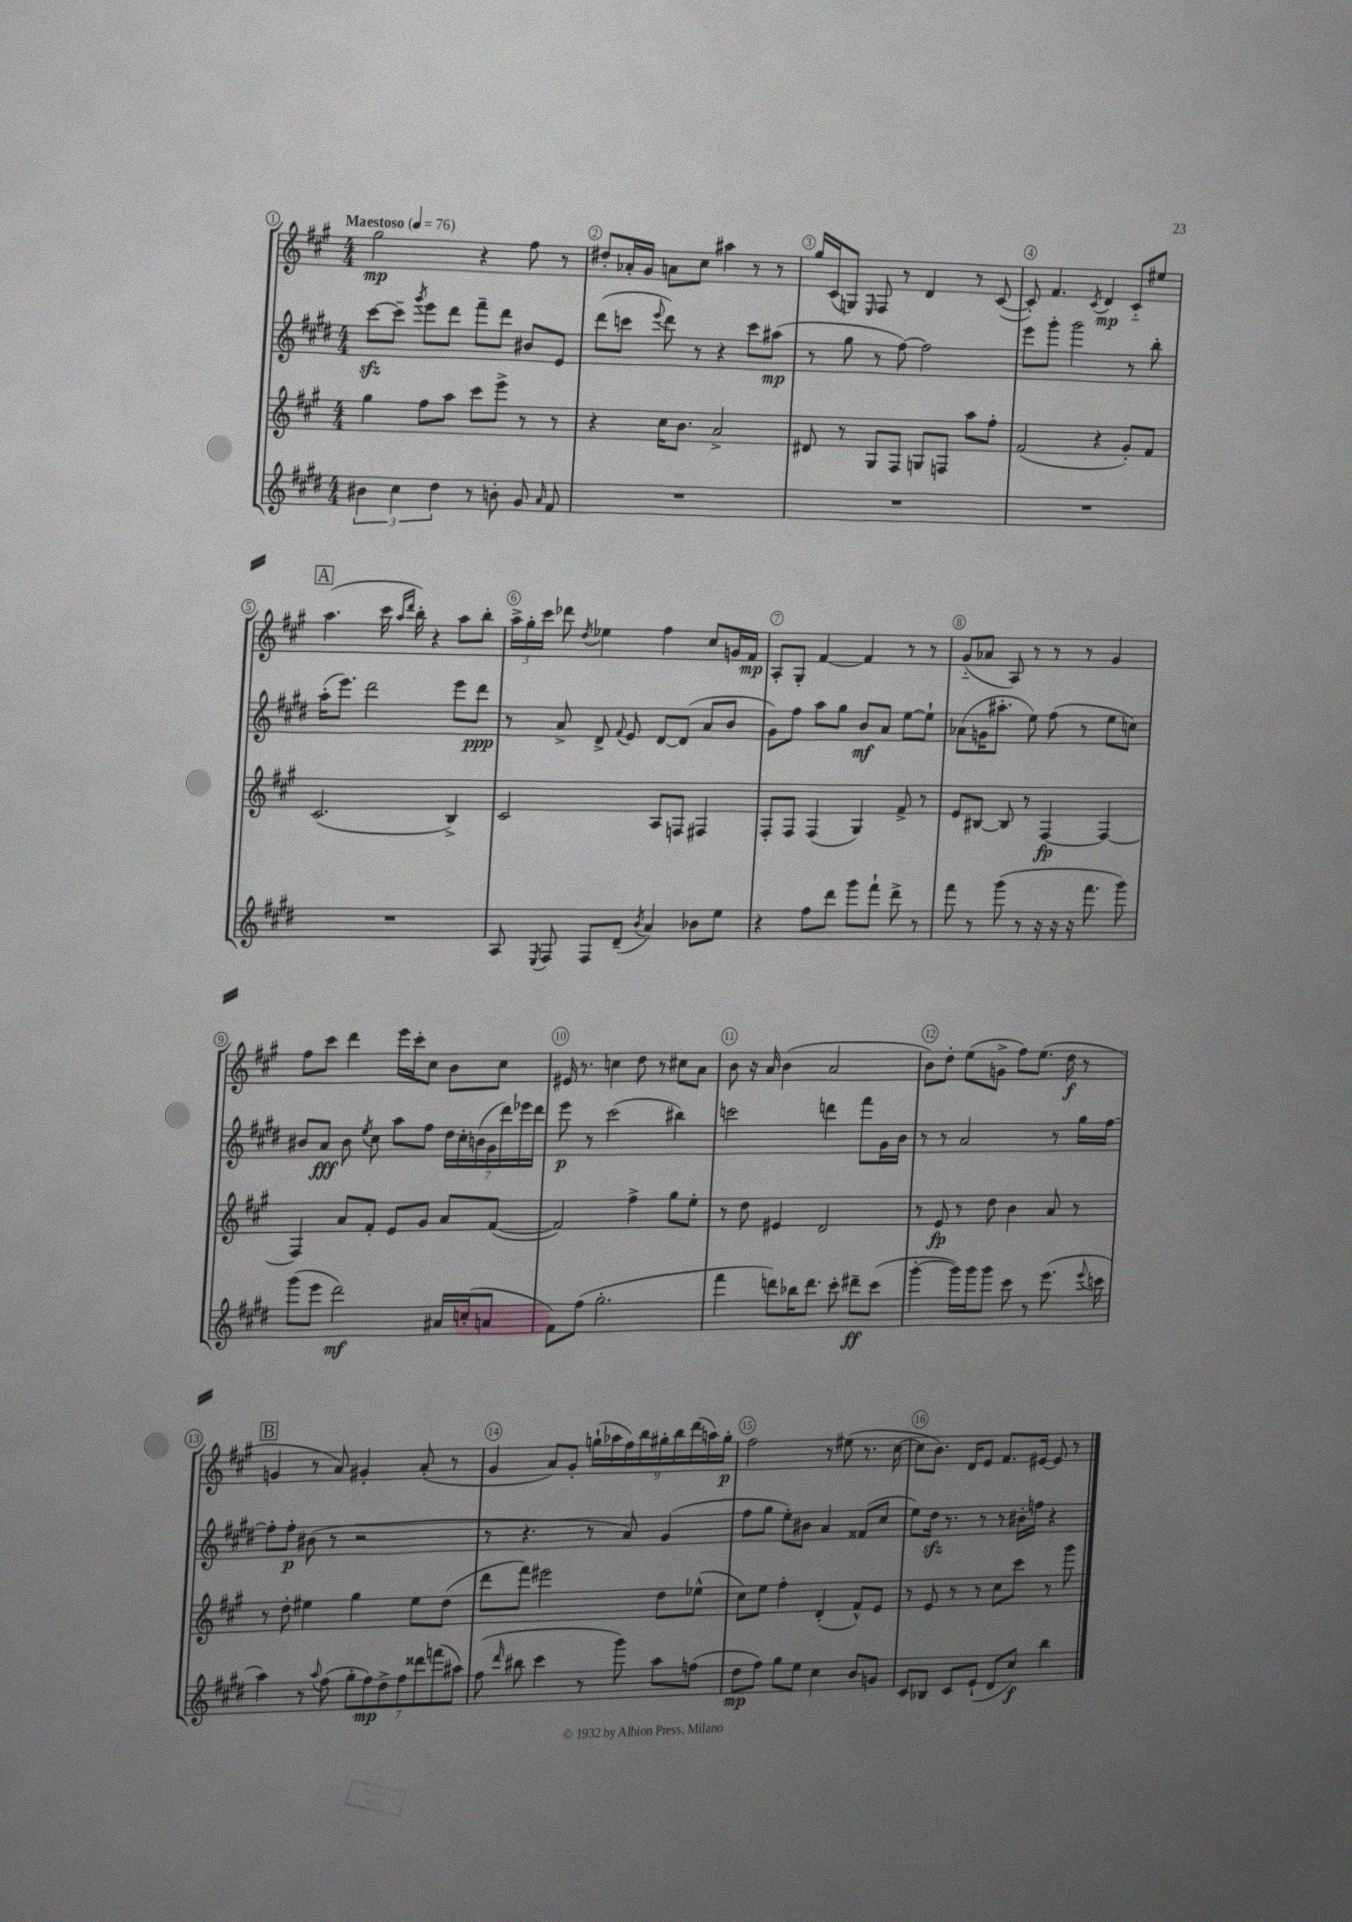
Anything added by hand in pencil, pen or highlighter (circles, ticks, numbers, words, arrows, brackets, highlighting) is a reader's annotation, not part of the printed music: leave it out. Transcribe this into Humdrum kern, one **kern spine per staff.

**kern	**kern	**kern	**kern
*staff4	*staff3	*staff2	*staff1
*clefG2	*clefG2	*clefG2	*clefG2
*k[f#c#g#d#]	*k[f#c#g#]	*k[f#c#g#d#]	*k[f#c#g#]
*M4/4	*M4/4	*M4/4	*M4/4
*MM76	*MM76	*MM76	*MM76
6b#	4gg#	[8ccc#	2gg#
.	.	8ccc#~]	.
6cc#	.	.	.
.	.	8qggg#	.
.	8ff#	8eee	.
6dd#	.	.	.
.	8aa	8ddd#	.
8r	8ccc#	8fff#~	4r
8b'	8eee^	8ddd#	.
8g#	8r	8b#	8ff#
16qqa	.	.	.
8f#	8r	8e	8r
=	=	=	=
1r	4r	(8ddd#	8dd#'
.	.	8ccc	16a-'
.	.	.	16g#
.	.	8qqeee	.
.	16cc#	8ddd#)	8a
.	8.b	.	.
.	.	8r	8cc#
.	2a^	4r	4aa#
.	.	8ccc	8r
.	.	(8aa#	8r
=	=	=	=
1r	8d#	8r	16gg#
.	.	.	(16c#
.	8r	8gg#	8G)
.	.	.	16qqE
.	8G#	8r	8F#
.	8F#	[8ff#)	8r
.	8G	2ff#]	4d
.	8F	.	.
.	8aa	.	8r
.	8ff#'	.	([8c#
=	=	=	=
1r	(2f#	8eee	8c#'])
.	.	8ggg#'	4.f#
.	.	2ggg#	.
.	.	.	8qc#
.	4r	.	4d
.	8g#')	8r	8c#'~
.	8f#	8bb'	8ee#
=	=	=	=
1r	(2.c#	(16aa'	(4.aa
.	.	8.eee)	.
.	.	2ddd#	.
.	.	.	16ccc#
.	.	.	16qqaa
.	.	.	16qqddd
.	.	.	16bb')
.	.	.	4r
.	4B^)	8eee	8aa
.	.	8ddd#	8bb'
=	=	=	=
8A	2c#	8r	24aa^
.	.	.	24gg#'
.	.	.	24ccc#
8qE	.	.	.
8F#	.	8a^	8ddd-
.	.	.	8qdd
8F#	.	8d#^	4ee-
.	.	8qqf#	.
(8d#~	.	8e	.
8qb	.	.	.
4a)	8A	[8d#	4ff#
.	8F	(8d#]	.
8b-	4F#	8a	8cc#
8ee	.	8b	16g
.	.	.	16f#
=	=	=	=
4r	8F#'	8g#)	8A'
.	8F#	8ff#	8G#'
8ff#	(4F#	8aa	[4f#
8ddd#	.	8gg#	.
8ggg#	4G#)	8b	4f#]
8fff#`	.	8a	.
8ddd#^	8f#^	[8ee	8r
8r	8r	8ee`]	8r
=	=	=	=
8fff#	8e	(8a-	(8g#'~
8r	[8B#	16g	8a-
.	.	8.aa#'	.
(8ggg#	8B#]	.	8A)
8r	8r	8ee)	8r
16r	[4F#	(8ff#	8r
16r	.	.	.
16r	.	8r	8r
8.fff#	.	.	.
.	4F#_	8ee	4g#
8ggg#)	.	8cc)	.
=	=	=	=
(8ggg#	4F#]	8b#	8ff#
8eee	.	8a	8ccc#
2ddd#)	8a	8b#	4ddd
.	.	8qee	.
.	8f#'	8cc#	.
.	8e	8aa	16eee
.	.	.	16ccc#'
.	8g#	8ff#	8cc#
16a#	8a	28dd#	8b
.	.	28cc#'	.
(16cc'	.	.	.
.	.	(28b	.
.	.	28g#	.
8a	([8f#	.	8cc#
.	.	28ddd#)	.
.	.	28eee-	.
.	.	28ddd#	.
=	=	=	=
8f#)	2f#])	8eee	16e#
.	.	.	8.r
(8ff#	.	8r	.
2.gg#'	.	(2ccc#	4cc
.	4ff#^	.	8dd
.	.	.	8r
.	8gg#	4bb#)	8cc#
.	8ee'	.	8a
=	=	=	=
4fff#	8r	2ccc	8b
.	8dd	.	16r
.	.	.	16a
8ddd)	4e#	.	(4b
16bb-	.	.	.
8.ddd	.	.	.
.	2d	4ddd	2a
8ccc#'	.	.	.
8ddd#~	.	8fff#	.
(8ccc#	.	16g#	.
.	.	16b	.
=	=	=	=
[4ggg#'	8r	8r	8b)
.	8e	8r	8dd'
16ggg#])	8r	2a	(8ee
16ggg#	.	.	.
8ggg#	8dd	.	8g^
8ccc#	4b	.	8ff#)
8r	.	.	(8.ee
(8.eee	8a	8r	.
.	.	.	16dd
.	8r	16gg#	8r
8qqeee	.	.	.
16ccc	.	[16ff#	.
=	=	=	=
4aa)	8r	8ff#']	4g
.	8dd'	8ff#'	.
8r	4ee#	(8b#	8r
8qqaa	.	.	.
(8ff#	.	8r	8a)
14gg#'	4gg#	2r	4g#'
14ff#)	.	.	.
14dd#^	.	.	.
14ff#	.	.	.
.	8ee#	.	(8a'
14ddd##	.	.	.
(14fff	.	.	.
.	(8dd	.	8r
14aa#)	.	.	.
=	=	=	=
(8ff#	8ddd	8r	4g#
16qqddd#	.	.	.
8bb#	8fff#)	4.r	.
4ccc#	2eee#	.	8a)
.	.	.	8g#'
8r	.	8r	(18gg`
.	.	.	18aa-
.	.	.	18ff#)
8ggg#)	.	8a)	.
.	.	.	18bb
.	.	.	18gg#'
8aa	8dd	(4g#	.
.	.	.	18bb
.	.	.	(18ddd
(8ff	(8ee-^^	.	.
.	.	.	18aa)
.	.	.	18gg#'
=	=	=	=
8dd#	8cc#)	8ff#	2ff#
8ff#)	8ee	8gg#	.
8gg#	4ff#'	8ee')	.
8ee	.	8b#	.
4cc#	(4d'	4a	8r
.	.	.	(8ee#
8b	8f#^^)	(8f##	8.r
8g	8e	8cc#	.
.	.	.	[16cc#
=	=	=	=
8c#	8r	8ee)	8cc#]
8B-	8e	16dd#	8.b)
.	.	8.r	.
8c#	8r	.	.
.	.	.	16d
(8e`	8r	8r	8e
8d#	8cc#	8r	8.f#
8cc#)	8ccc#	16b#'	.
.	.	16ff	[16e#
4bb	8r	4r	8e#]
.	8ggg#	.	8r
==	==	==	==
*-	*-	*-	*-
